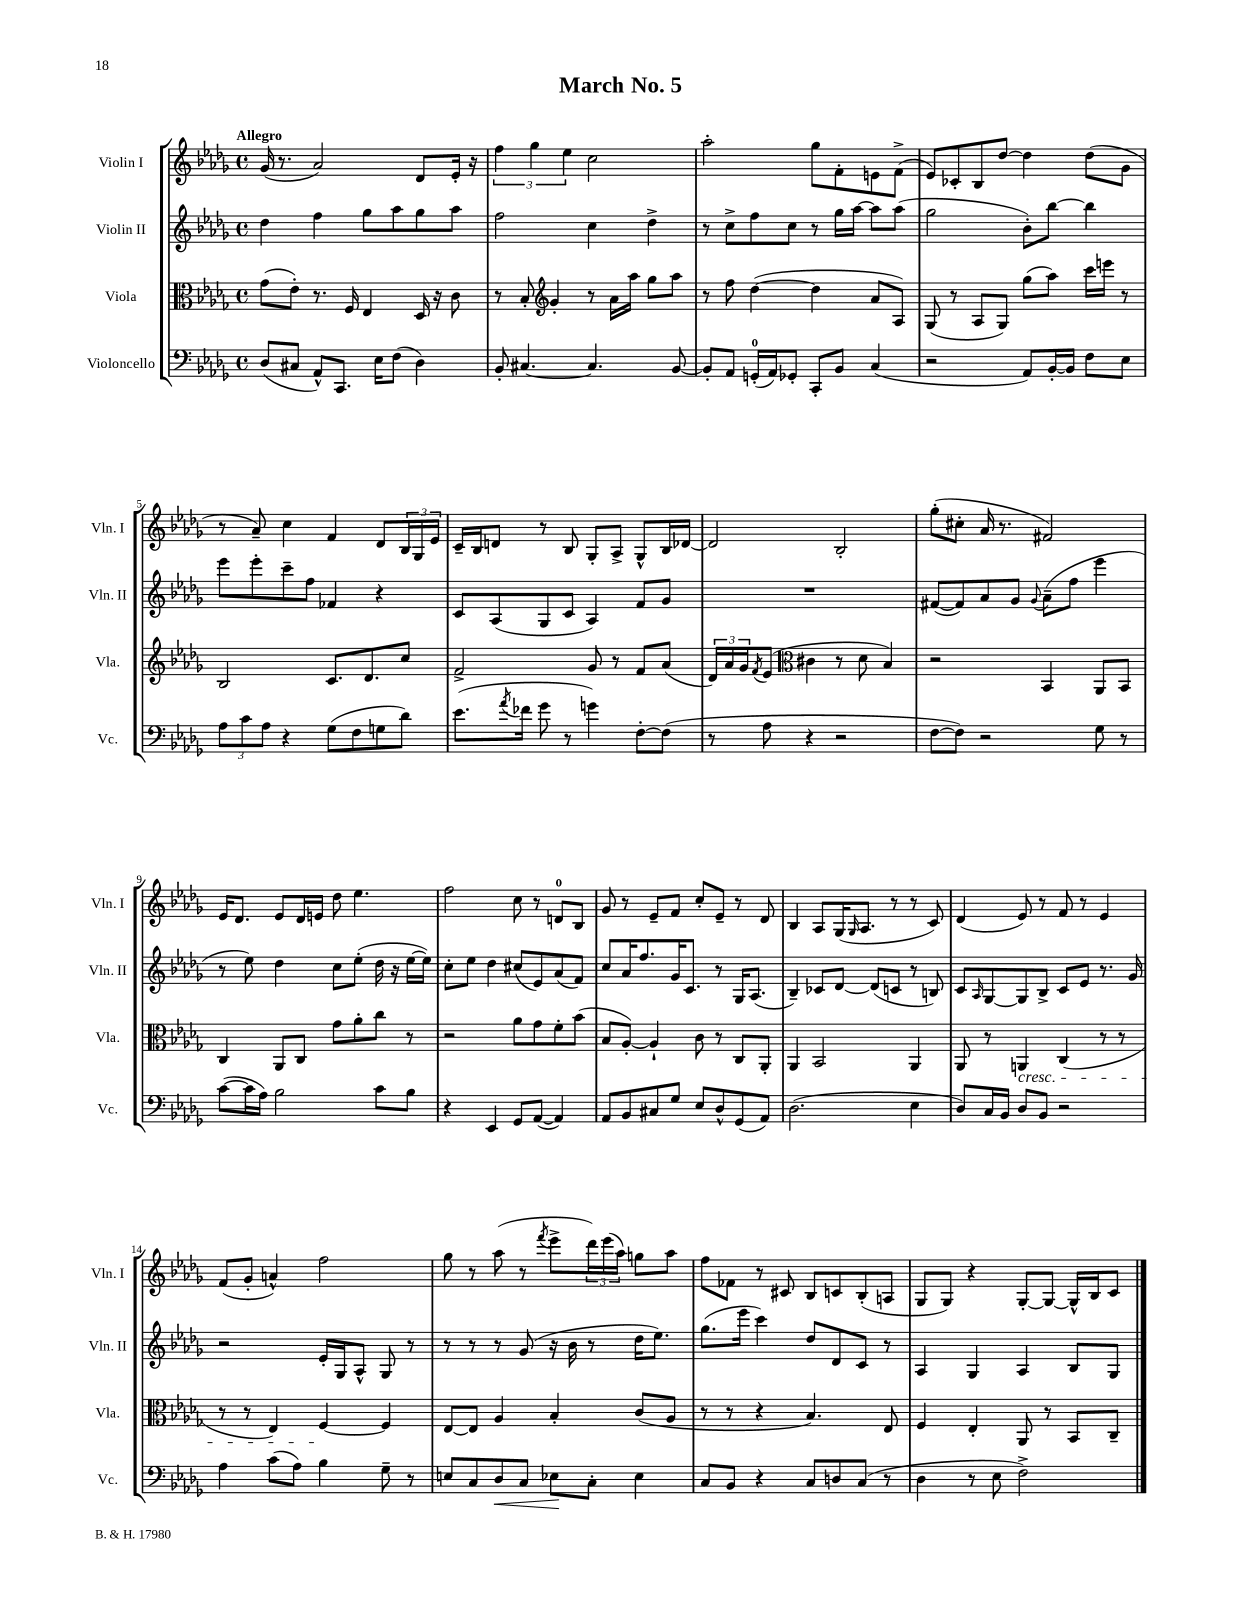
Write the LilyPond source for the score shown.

\header { title = "March No. 5" }
<<
\new StaffGroup <<
\new Staff = "s0" \with { instrumentName = "Violin I" shortInstrumentName = "Vln. I" } {
    \clef treble \key des \major \defaultTimeSignature \time 4/4 \tempo "Allegro"
    ges'16( r8. aes'2) des'8 ees'16-. r16 |
    \tuplet 3/2 { f''4 ges''4 ees''4 } c''2 |
    aes''2-. ges''8 f'8-. e'8 f'8->( |
    ees'8) ces'8-. bes8 des''8~ des''4 des''8( ges'8 |
    r8 aes'8--) c''4 f'4 des'8 \tuplet 3/2 { bes16 ges16 ees'16 } |
    c'16-- bes16 d'8 r8 bes8 ges8-. aes8-> ges8-^ bes16 des'16~ |
    des'2 bes2-. |
    ges''8-.( cis''8-. aes'16 r8. fis'2) |
    ees'16 des'8. ees'8 des'16 e'16 des''8 ees''4. |
    f''2 c''8 r8 d'8-0 bes8 |
    ges'8 r8 ees'8-- f'8 c''8-. ees'8-- r8 des'8 |
    bes4 aes8 ges16( \grace { ges16 } aes8. r8 r8 c'8) |
    des'4( ees'8) r8 f'8 r8 ees'4 |
    f'8( ges'8-. a'4-^) f''2 |
    ges''8 r8 aes''8( r8 \acciaccatura { f'''8 } ees'''8-> \tuplet 3/2 { des'''16) ees'''16( aes''16) } g''8 aes''8 |
    f''8 fes'8 r8 cis'8 bes8 c'8 bes8-.( a8 |
    ges8 ges8) r4 ges8~-. ges8~ ges16-^ bes16 c'8 \bar "|." |
}
\new Staff = "s1" \with { instrumentName = "Violin II" shortInstrumentName = "Vln. II" } {
    \clef treble \key des \major \defaultTimeSignature \time 4/4
    des''4 f''4 ges''8 aes''8 ges''8 aes''8 |
    f''2 c''4 des''4-> |
    r8 c''8-> f''8 c''8 r8 ges''16 aes''16~ aes''8 aes''8( |
    ges''2 bes'8-.) bes''8~ bes''4 |
    ees'''8 ees'''8-. c'''8-- f''8 fes'4 r4 |
    c'8 aes8( ges8 c'8 aes4) f'8 ges'8 |
    R1 |
    fis'8~( fis'8) aes'8 ges'8 \appoggiatura { ges'8 } aes'8--( f''8 ees'''4 |
    r8 ees''8) des''4 c''8 ees''8-.( des''16 r16 ees''16~ ees''16) |
    c''8-. ees''8 des''4 cis''8( ees'8) aes'8( f'8) |
    c''8 aes'16 f''8. ges'16 c'8. r8 ges16 aes8.( |
    bes4--) ces'8 des'8~ des'8( c'8 r8 b8) |
    c'8 \grace { aes16 } ges8~ ges8 bes8-> c'8 ees'8 r8. ges'16 |
    r2 ees'16-. ges16 aes8-^ ges8 r8 |
    r8 r8 r8 ges'8( r16 bes'16 r8 des''16 ees''8.) |
    ges''8.( ees'''16 c'''4) des''8 des'8 c'8 r8 |
    aes4 ges4 aes4 bes8 ges8 \bar "|." |
}
\new Staff = "s2" \with { instrumentName = "Viola" shortInstrumentName = "Vla." } {
    \clef alto \key des \major \defaultTimeSignature \time 4/4
    ges'8( ees'8-.) r8. f16 ees4 des16 r16 c'8 |
    r8 bes8-. \clef treble ges'4-. r8 aes'16 aes''16 ges''8 aes''8 |
    r8 f''8 des''4~( des''4 aes'8 aes8) |
    ges8( r8 aes8 ges8) ges''8( aes''8) c'''16 e'''16 r8 |
    bes2 c'8. des'8. c''8 |
    f'2-> ges'8 r8 f'8 aes'8( |
    \tuplet 3/2 { des'16) aes'16 ges'16 } \acciaccatura { f'8 } ees'8( \clef alto cis'4 r8 des'8 bes4) |
    r2 bes,4 aes,8 bes,8 |
    c4 aes,8 c8 ges'8 aes'8-. c''8 r8 |
    r2 aes'8 ges'8 f'8-. bes'8( |
    bes8 aes8~-.) aes4-! c'8 r8 c8 aes,8-. |
    aes,4 bes,2 aes,4 |
    aes,8 r8 a,4\cresc c4( r8 r8 |
    r8 r8 ees4) f4~\! f4 |
    ees8~ ees8 aes4 bes4-. c'8( aes8 |
    r8 r8 r4 bes4.) ees8 |
    f4 ees4-. aes,8 r8 bes,8 c8-- \bar "|." |
}
\new Staff = "s3" \with { instrumentName = "Violoncello" shortInstrumentName = "Vc." } {
    \clef bass \key des \major \defaultTimeSignature \time 4/4
    des8( cis8 aes,8-^) c,8. ees16 f8( des4) |
    bes,8-. cis4.~ cis4. bes,8~ |
    bes,8-. aes,8 g,16-0-.( aes,16) ges,8-. c,8-. bes,8 c4( |
    r2 aes,8) bes,16~-. bes,16 f8 ees8 |
    \tuplet 3/2 { aes8 c'8 aes8 } r4 ges8( f8 g8 des'8) |
    ees'8.( \acciaccatura { aes'8 } fes'16 ges'8 r8 g'4) f8~-. f8( |
    r8 aes8 r4 r2 |
    f8~ f8) r2 ges8 r8 |
    c'8~( c'16 aes16) bes2 c'8 bes8 |
    r4 ees,4 ges,8 aes,8~( aes,4) |
    aes,8 bes,8 cis8 ges8 ees8 des8-^ ges,8( aes,8) |
    des2.( ees4 |
    des8) c16 bes,16 des8 bes,8 r2 |
    aes4 c'8( aes8) bes4 ges8-- r8 |
    e8 c8 des8\< c8 ees8\! c8-. ees4 |
    c8 bes,8 r4 c8 d8 c8( r8 |
    des4 r8 ees8 f2->) \bar "|." |
}
>>
>>
